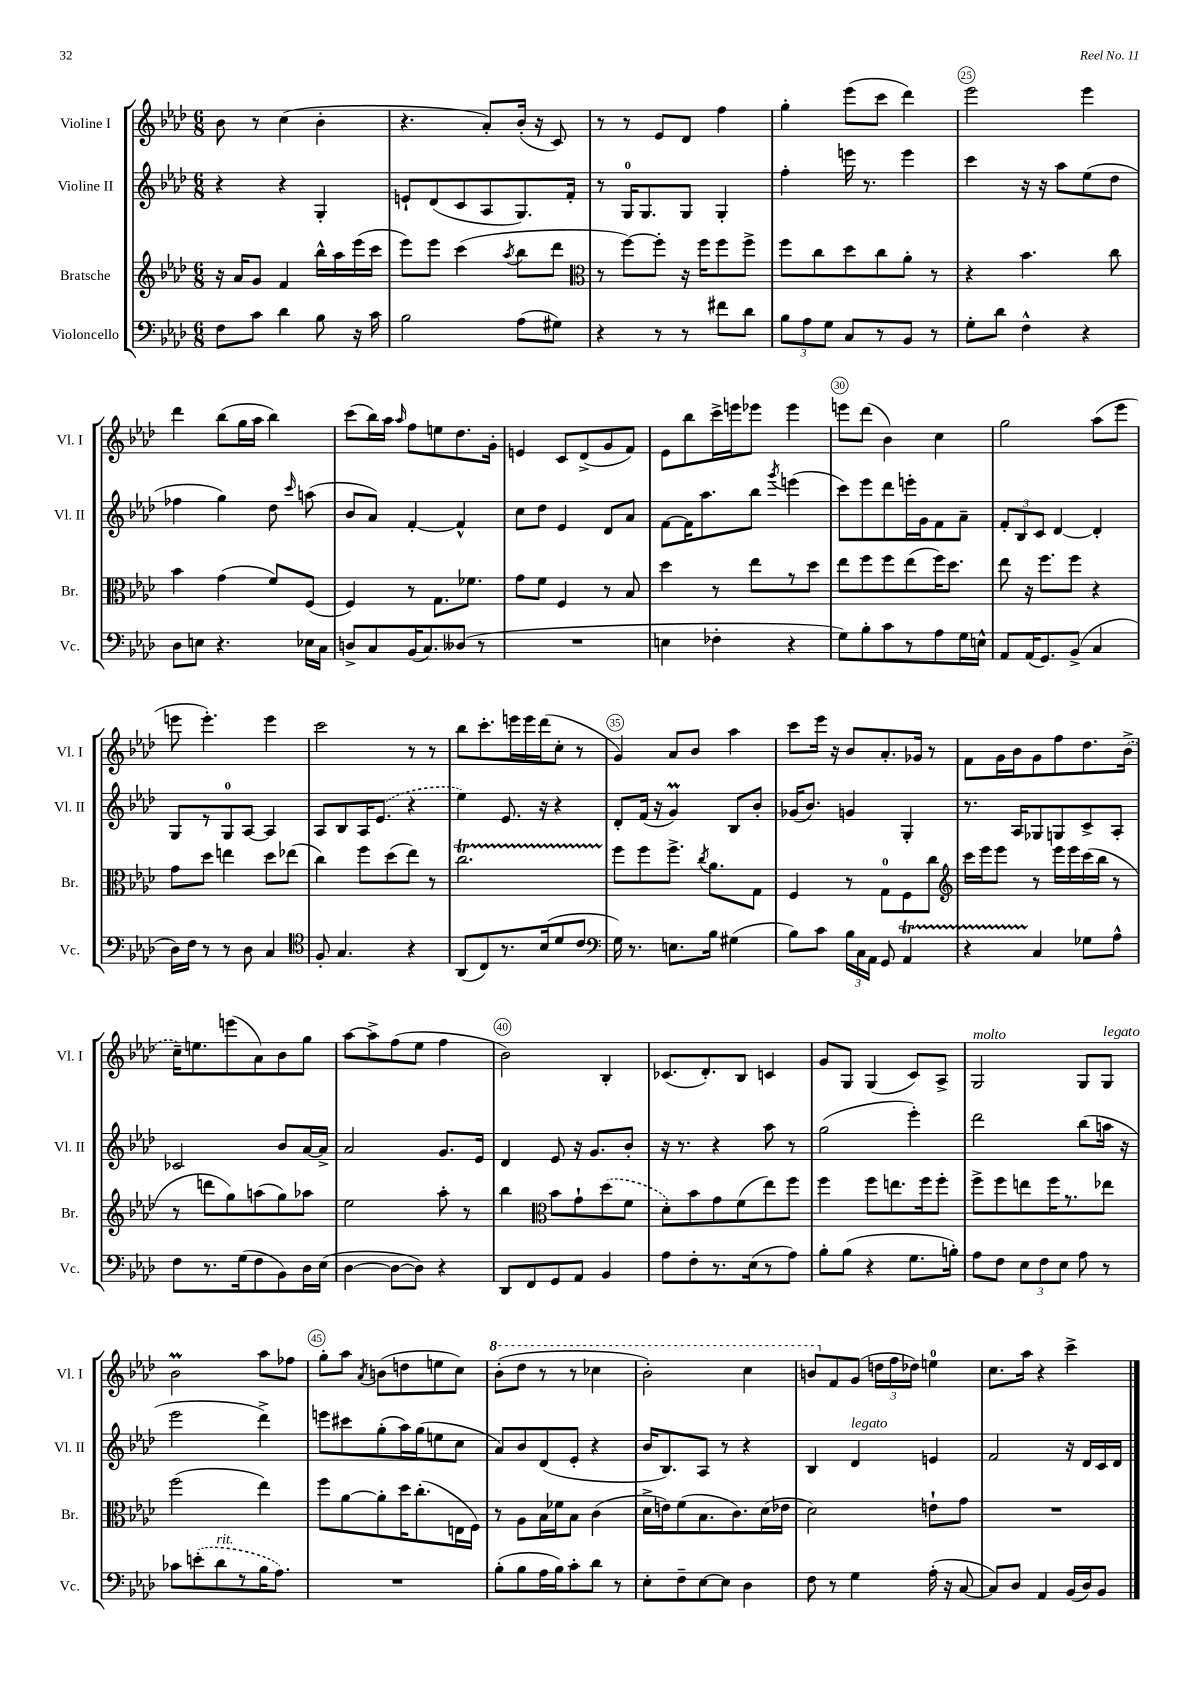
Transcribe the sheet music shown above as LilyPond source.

<<
\new StaffGroup <<
\new Staff = "s0" \with { instrumentName = "Violine I" shortInstrumentName = "Vl. I" } {
    \clef treble \key aes \major \numericTimeSignature \time 6/8
    \autoBeamOff bes'8 r8 c''4( bes'4-. |
    r4. aes'8[-.) bes'16]-.( r16 c'8) |
    r8 r8 ees'8[ des'8] f''4 |
    g''4-. ees'''8[( c'''8] des'''4) |
    ees'''2 ees'''4 |
    des'''4 bes''8[( g''16 aes''16] bes''4) |
    c'''8[( bes''16) aes''16] \grace { aes''16 } f''8[ e''8 des''8. g'16]-. |
    e'4 c'8[ des'8->( g'8 f'8]) |
    ees'8[ bes''8 c'''16-> e'''16 ees'''8] ees'''4 |
    e'''8[ des'''8]( bes'4) c''4 |
    g''2 aes''8[( ees'''8] |
    e'''8 e'''4.-.) e'''4 |
    c'''2 r8 r8 |
    bes''8[ c'''8.-. e'''16 e'''16 des'''16( c''8]-. r8 |
    g'4) aes'8[ bes'8] aes''4 |
    c'''8[ ees'''16] r16 bes'8[ aes'8.-. ges'16] r8 |
    f'8[ g'16 bes'16 g'8 f''8 des''8. \once \slurDashed bes'16]->( |
    c''16[--) e''8. e'''8( aes'8) bes'8 g''8] |
    aes''8[~ aes''8-> f''8( ees''8] f''4 |
    bes'2) bes4-. |
    ces'8.[( des'8.-.) bes8] c'4 |
    g'8[ g8] g4( c'8[) aes8]-> |
    g2^\markup { \italic "molto" } g8[ g8]^\markup { \italic "legato" } |
    bes'2\prall aes''8[ fes''8] |
    g''8[-. aes''8] \acciaccatura { aes'8 } b'8[( d''8 e''8 c''8]) |
    \ottava #1 bes''8[-.( des'''8] r8 r8 ces'''4 |
    bes''2-.) c'''4 |
    b''8[ \ottava #0 f'8 g'8]( \tuplet 3/2 { d''16[ f''16 des''16]) } e''4-0 |
    c''8.[ aes''16] r4 c'''4-> \bar "|." |
}
\new Staff = "s1" \with { instrumentName = "Violine II" shortInstrumentName = "Vl. II" } {
    \clef treble \key aes \major \numericTimeSignature \time 6/8
    \autoBeamOff r4 r4 g4-. |
    e'8[-! des'8( c'8 aes8 g8.) f'16]-. |
    r8 g16[-0 g8. g8] g4-. |
    f''4-. e'''16 r8. e'''4 |
    c'''4 r16 r16 aes''8[ ees''8( des''8] |
    fes''4 g''4) des''8 \grace { c'''16 } a''8( |
    bes'8[ aes'8]) f'4~-. f'4-^ |
    c''8[ des''8] ees'4 des'8[ aes'8] |
    f'8[~ f'16 aes''8. bes''8] \acciaccatura { g'''8 } e'''4( |
    c'''8[) ees'''8 des'''8 e'''16-. g'16 f'8 aes'8]-- |
    \tuplet 3/2 { f'8[-. bes8 c'8] } des'4~ des'4-. |
    g8[ r8 g8-0 aes8]~ aes4 |
    aes8[ bes8 aes16 \once \slurDashed ees'8.]( r4 |
    ees''4) ees'8. r16 r4 |
    des'8[-. f'16]( r16 g'4\prall) bes8[ bes'8]-. |
    ges'16[( bes'8.]) g'4 g4-. |
    r8. aes16[ ges8 g8 c'8-> aes8]-. |
    ces'2 bes'8[ aes'16~ aes'16]-> |
    aes'2 g'8.[ ees'16] |
    des'4 ees'8 r16 g'8.[ bes'8]-. |
    r16 r8. r4 aes''8 r8 |
    g''2( ees'''4-.) |
    des'''2 bes''8[( a''16] r16 |
    ees'''2 des'''4->) |
    e'''8[ cis'''8 g''8-.( aes''16) g''16( e''8 c''8] |
    aes'8[) bes'8 des'8( ees'8]-. r4 |
    bes'16[ bes8.) aes8] r8 r4 |
    bes4 des'4^\markup { \italic "legato" } e'4 |
    f'2 r16 des'16[ c'16 des'16] \bar "|." |
}
\new Staff = "s2" \with { instrumentName = "Bratsche" shortInstrumentName = "Br." } {
    \clef treble \key aes \major \numericTimeSignature \time 6/8
    \autoBeamOff r16 aes'16[ g'8] f'4 bes''16[-^ aes''16 ees'''16( c'''16] |
    ees'''8[) ees'''8] c'''4( \acciaccatura { aes''8 } bes''8[ des'''8] |
    \clef alto r8 f''8[~) f''8]-. r16 f''16[ f''8 f''8]-> |
    f''8[ c''8 des''8 c''8 aes'8]-. r8 |
    r4 bes'4. c''8 |
    bes'4 g'4( f'8[) f8]( |
    f4) r8 g8.[ fes'8.] |
    g'8[ f'8] f4 r8 bes8 |
    des''4 r8 ees''8[ r8 des''8] |
    ees''8[ f''8 f''8 ees''8( f''16) des''8.] |
    ees''8 r16 f''8.[ f''8] r4 |
    g'8[ des''8] e''4 des''8[ ees''8]( |
    c''4) f''8[ des''8( ees''8]) r8 |
    c''2.\startTrillSpan |
    f''8[\stopTrillSpan f''8 f''8.]-> \acciaccatura { c''8 } aes'8.[ g8] |
    f4 r8 g8[-0 f8 c''8] |
    \clef treble c'''16[ ees'''16 ees'''8] r8 ees'''16[ ees'''16 c'''16( bes''16] r8 |
    r8 d'''8[ g''8) a''8( g''8) aes''8] |
    ees''2 aes''8-. r8 |
    bes''4 \clef alto bes'8[ g'8-! \once \slurDashed des''8( f'8] |
    des'8[-.) bes'8 g'8 f'8( ees''8) f''8] |
    f''4 f''8[ e''8. f''16 f''8]-. |
    f''8[-> f''8 e''8 f''16 r8. ees''8] |
    f''2( ees''4) |
    f''8[ aes'8~ aes'8-. des''16 c''8.-.( e16 f16]) |
    r8 aes8[ bes16 fes'16 bes8] c'4( |
    des'16[-> e'16) f'8( bes8. c'8.) des'16( ees'16] |
    des'2) e'8[-! g'8] |
    R2. \bar "|." |
}
\new Staff = "s3" \with { instrumentName = "Violoncello" shortInstrumentName = "Vc." } {
    \clef bass \key aes \major \numericTimeSignature \time 6/8
    \autoBeamOff f8[ c'8] des'4 bes8 r16 c'16 |
    bes2 aes8[( gis8]) |
    r4 r8 r8 fis'8[ des'8] |
    \tuplet 3/2 { bes8[ aes8 g8] } c8[ r8 bes,8] r8 |
    g8[-. des'8] f4-^ r4 |
    des8[ e8] r4. ees16[ c16] |
    d8[-> c8 bes,16( c8.) deses8]( r8 |
    R2. |
    e4 fes4-. r4 |
    g8[) bes8-. c'8 r8 aes8 g16 e16]-^ |
    aes,8[ aes,16( g,8.) bes,8]->( c4 |
    des16[) f16] r8 r8 des8 c4 |
    \clef tenor f8-. g4. r4 |
    aes,8[( c8) r8. bes16( des'8 c'8] |
    \clef bass g16) r8. e8.[ bes16] gis4( |
    bes8[) c'8] \tuplet 3/2 { bes16[ c16 aes,16] } g,8 aes,4\startTrillSpan |
    r4 c4\stopTrillSpan ges8[ aes8]-^ |
    f8[ r8. g16( f8 bes,8) des16 ees16]( |
    des4~ des8[~ des8]) r4 |
    des,8[ f,8 g,8 aes,8] bes,4 |
    aes8[ f8-. r8. ees16( r8 aes8]) |
    bes8[-. bes8]( r4 g8.[ b16]-.) |
    aes8[ f8] \tuplet 3/2 { ees8[ f8 ees8] } aes8 r8 |
    ces'8[ \once \slurDashed e'8-.( des'8^\markup { \italic "rit." } r8 bes16 aes8.]) |
    R2. |
    bes8[-.( bes8 aes16 bes16) c'8-. des'8] r8 |
    ees8[-. f8-- ees8~ ees8] des4 |
    f8 r8 g4 aes16-.( r16 c8~ |
    c8[) des8] aes,4 bes,16[( des16) bes,8] \bar "|." |
}
>>
>>
\layout { \context { \Score currentBarNumber = #21 \override BarNumber.break-visibility = ##(#f #t #t) barNumberVisibility = #(every-nth-bar-number-visible 5) \override BarNumber.stencil = #(make-stencil-circler 0.1 0.3 ly:text-interface::print) } }
